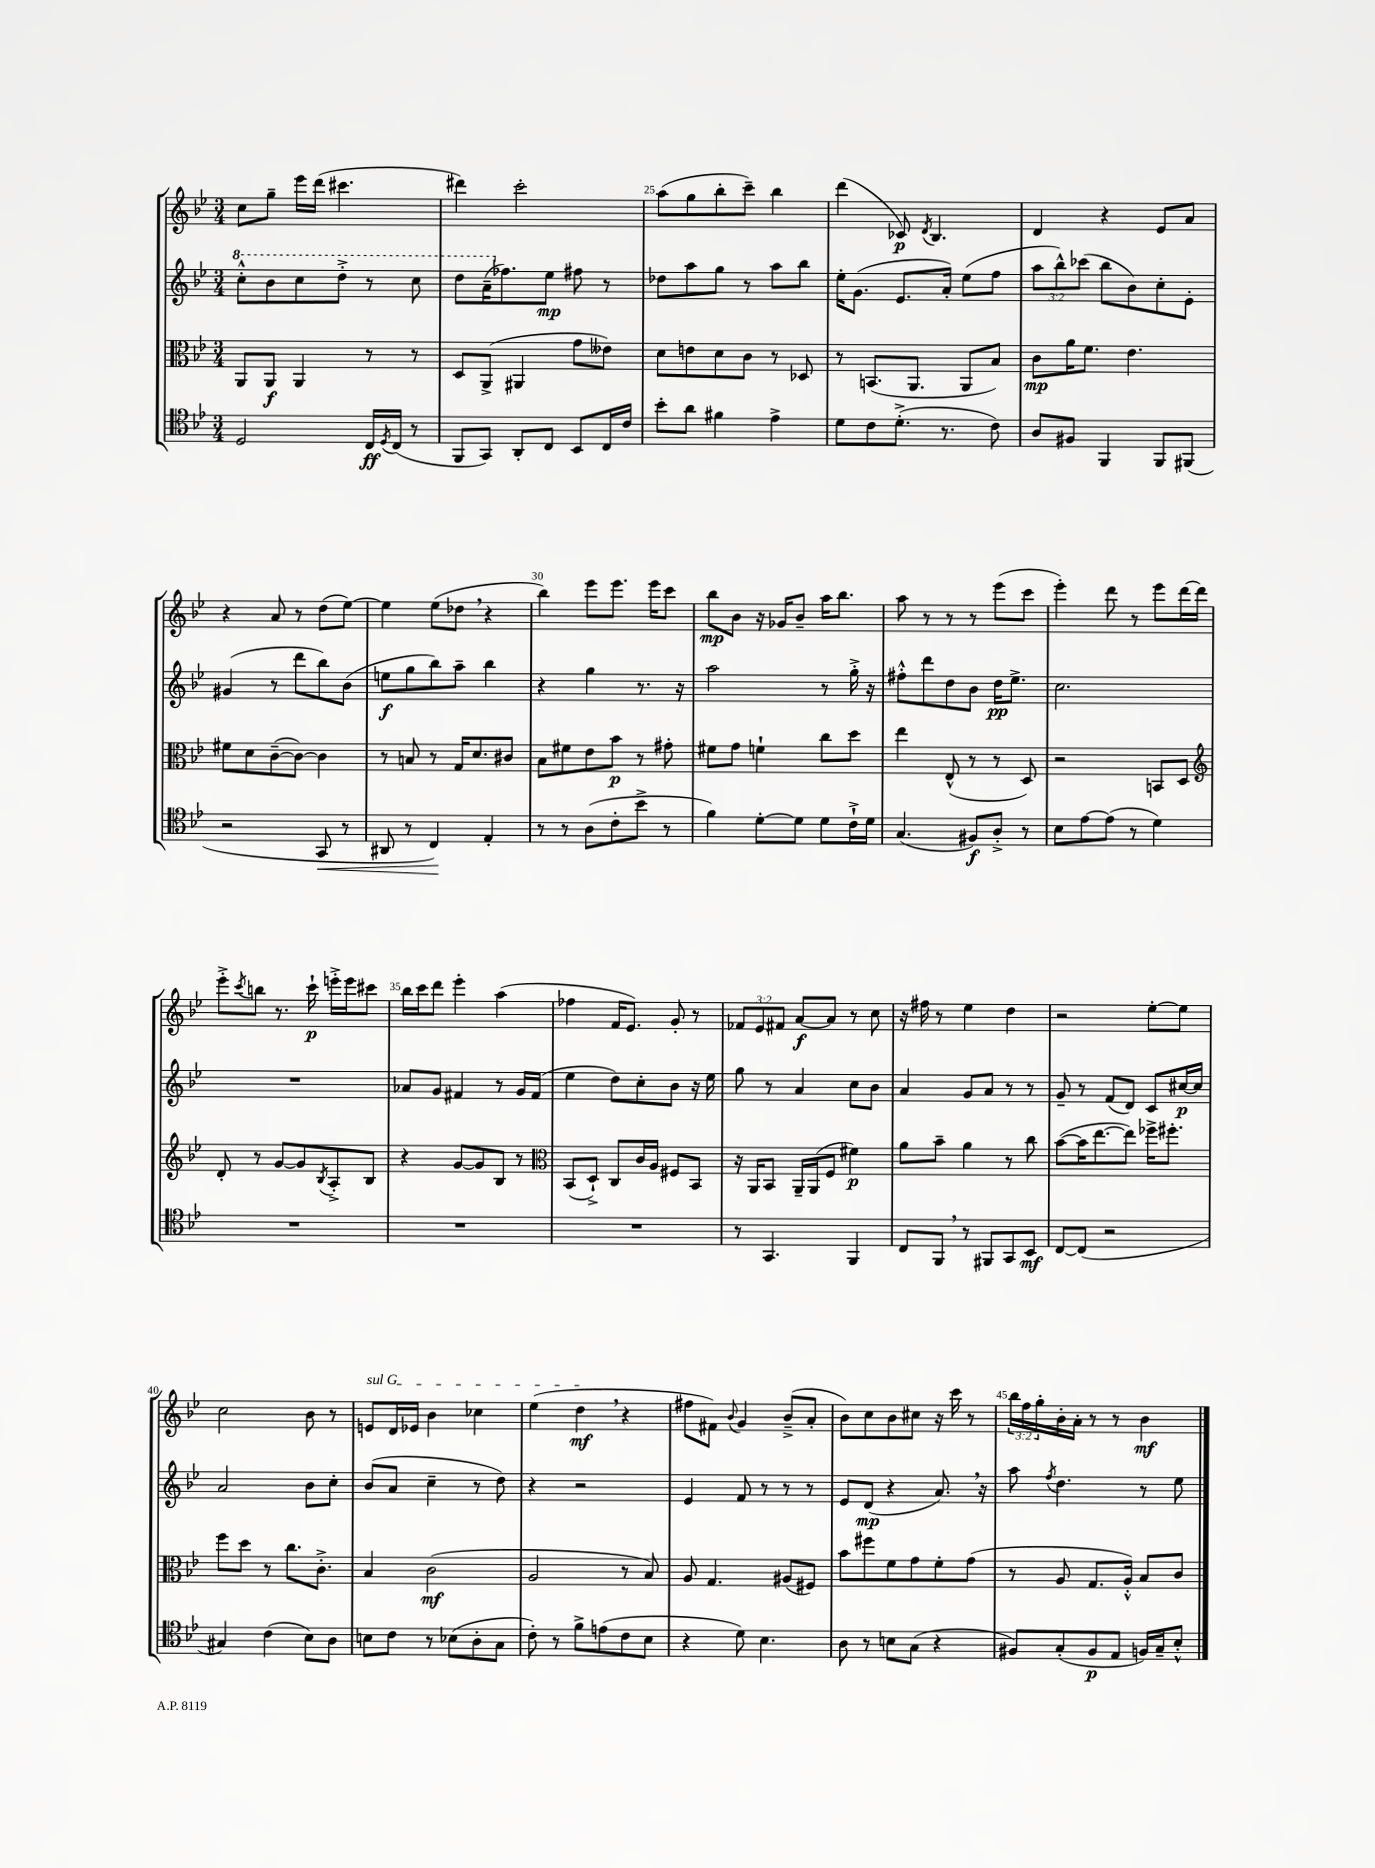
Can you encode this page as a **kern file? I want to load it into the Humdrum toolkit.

**kern	**kern	**kern	**kern
*staff4	*staff3	*staff2	*staff1
*clefC4	*clefC3	*clefG2	*clefG2
*k[b-e-]	*k[b-e-]	*k[b-e-]	*k[b-e-]
*M3/4	*M3/4	*M3/4	*M3/4
2D	8AA	8ccc'^^	8cc
.	8AA	8bb-	8gg~
.	4AA	8ccc	16eee-
.	.	.	(16ddd
.	.	8ddd'^	4.ccc#
16C	8r	8r	.
8qD	.	.	.
(16C	.	.	.
8r	8r	8ccc	.
=	=	=	=
8FF	8D	8ddd	4ddd#)
8GG)	(8AA^	(16aa~	.
.	.	8.ff-)	.
8AA'	4AA#	.	2ccc'
8C	.	8ee-	.
8BB-	8g	8ff#	.
16C	8e--)	8r	.
16c	.	.	.
=	=	=	=
8b-'	8d	8dd-	(8aa
8a	8e	8aa	8gg
4f#	8d	8gg	8bb-'
.	8c	8r	8ccc~)
4e-^	8r	8aa	4bb-
.	8D-	8bb-	.
=	=	=	=
8d	8r	16ee-'	(4ddd
.	.	(8.g	.
8c	(8.BB	.	.
(8.d'^	.	8.e-	8c-)
.	8.AA	.	.
.	.	.	8qd
.	.	.	4.B-
8.r	.	16a')	.
.	8AA	(8ee-	.
8c)	8B-)	8ff	.
=	=	=	=
8A	8c	12aa	4d
.	.	12bb-^^)	.
8F#	16a	.	.
.	.	(12ccc-	.
.	8.f	.	.
4FF	.	8bb-	4r
.	4.e-	8b-)	.
8FF	.	8cc'	8e-
(8FF#	.	8e-'	8a
=	=	=	=
2r	8f#	(4g#	4r
.	8d	.	.
.	([8c~	8r	8a
.	8c_)	8ddd	8r
8GG	4c]	8bb-)	(8dd
8r	.	(8b-	[8ee-)
=	=	=	=
8AA#	8r	8ee	4ee-]
8r	8B	8gg	.
4C)	8r	8bb-)	(8ee-
.	16G	8aa~	8dd-
.	8.d	.	.
4E-'	.	4bb-	4r
.	8c#	.	.
=	=	=	=
8r	8B-	4r	4bb-)
8r	8f#	.	.
(8A	8e-	4gg	8eee-
8c'	8b-	.	8.eee-
8b-^	8r	8.r	.
.	.	.	16eee-
8r	8g#'	.	8ccc
.	.	16r	.
=	=	=	=
4f)	8f#	2aa	8bb-
.	8g	.	8b-
[8d'	4f`	.	16r
.	.	.	16g-
8d]	.	.	8b-~
8d	8cc	8r	16aa
.	.	.	8.bb-
16c`^	8dd	16gg'^	.
16d	.	16r	.
=	=	=	=
(4.G	4ee-	8ff#'^^	8aa
.	.	8ddd	8r
.	(8E-^^	8dd	8r
8F#)	8r	8b-	8r
8A'^	8r	16dd	(8eee-
.	.	8.ee-^	.
8r	8D)	.	8ccc
=	=	=	=
8B-	2r	2.cc	4eee-')
[8e-	.	.	.
(8e-]	.	.	8ddd
8r	.	.	8r
4d)	8BB	.	8eee-
.	8D	.	[16ddd
.	.	.	16ddd]
=	=	=	=
*	*clefG2	*	*
2.r	8d'	2.r	8eee-'^
.	.	.	8qccc
.	8r	.	8bb
.	[8g	.	8.r
.	8g]	.	.
.	.	.	16ccc`
.	8qB-	.	.
.	8A'^	.	16eee'^
.	.	.	16eee
.	8B-	.	8ccc#
=	=	=	=
2.r	4r	8a-	16bb-
.	.	.	16ccc
.	.	8g	8ddd
.	[8g	4f#	4eee-'
.	8g]	.	.
.	8B-	8r	(4aa
.	8r	16g	.
.	.	(16f#	.
=	=	=	=
*	*clefC3	*	*
2.r	(8BB-	4ee-	4ff-
.	8D`^)	.	.
.	8C	8dd)	16f
.	.	.	8.e-)
.	16c	8cc'	.
.	16A	.	.
.	8F#	8b-	8g'
.	8BB-	16r	8r
.	.	16ee-	.
=	=	=	=
8r	16r	8gg	12f-
.	16AA	.	.
.	.	.	12e-
4.GG	8BB-	8r	.
.	.	.	12f#
.	16AA~	4a	[8a
.	(16AA	.	.
.	8F	.	8a]
4FF	4f#)	8cc	8r
.	.	8b-	8cc
=	=	=	=
8C	8a	4a	16r
.	.	.	16ff#
8FF	8b-~	.	8r
8r	4a	8g	4ee-
8FF#	.	8a	.
8GG	8r	8r	4dd
8BB-	8cc	8r	.
=	=	=	=
[8C	([8b-	8g~	2r
(8C]	16b-]	8r	.
.	[8.ee-	.	.
2r	.	(8f	.
.	8ee-])	8d)	.
.	16ff-^	8c	[8ee-'
.	8.ff#'	.	.
.	.	[16cc#	8ee-]
.	.	16cc#]	.
=	=	=	=
4G#)	8ff	2a	2cc
.	8dd	.	.
(4c	8r	.	.
.	8.cc	.	.
8B-)	.	8b-	8b-
.	8.c'^	.	.
8A	.	8cc'	8r
=	=	=	=
8B	4B-	(8b-	8e
8c	.	8a	16d
.	.	.	16e-
8r	(2c	4cc~	4b-
(8B-	.	.	.
8A'	.	8r	4cc-
8G	.	8dd)	.
=	=	=	=
8c')	2A	4r	(4ee-
8r	.	.	.
8f^	.	2r	4dd
(8e	.	.	.
8c	8r	.	4r
8B-	8B-)	.	.
=	=	=	=
4r	8A	4e-	8ff#
.	4.G	.	8f#)
.	.	.	8qqb-
8d)	.	8f	4g
4.B-	.	8r	.
.	(8A#	8r	(8b-~^
.	8F#)	8r	8a'
=	=	=	=
8A	8b-	8e-	8b-)
8r	8ff#	(8d	8cc
8B	8f	4r	8b-
(8G	8g	.	8cc#
4r	8f'	8.a)	16r
.	.	.	16ccc
.	(8g	.	8r
.	.	16r	.
=	=	=	=
8F#)	8r	8aa	24bb-
.	.	.	24ff
.	.	.	24gg'
.	.	8qff	.
(8G'	8A	4.dd	16b-'
.	.	.	16a'
8F#	8.G	.	8r
8E-	.	.	8r
.	16A'^^)	.	.
16F)	8B-	8r	4b-
16G~	.	.	.
8B-'^^	8c	8ee-	.
==	==	==	==
*-	*-	*-	*-
